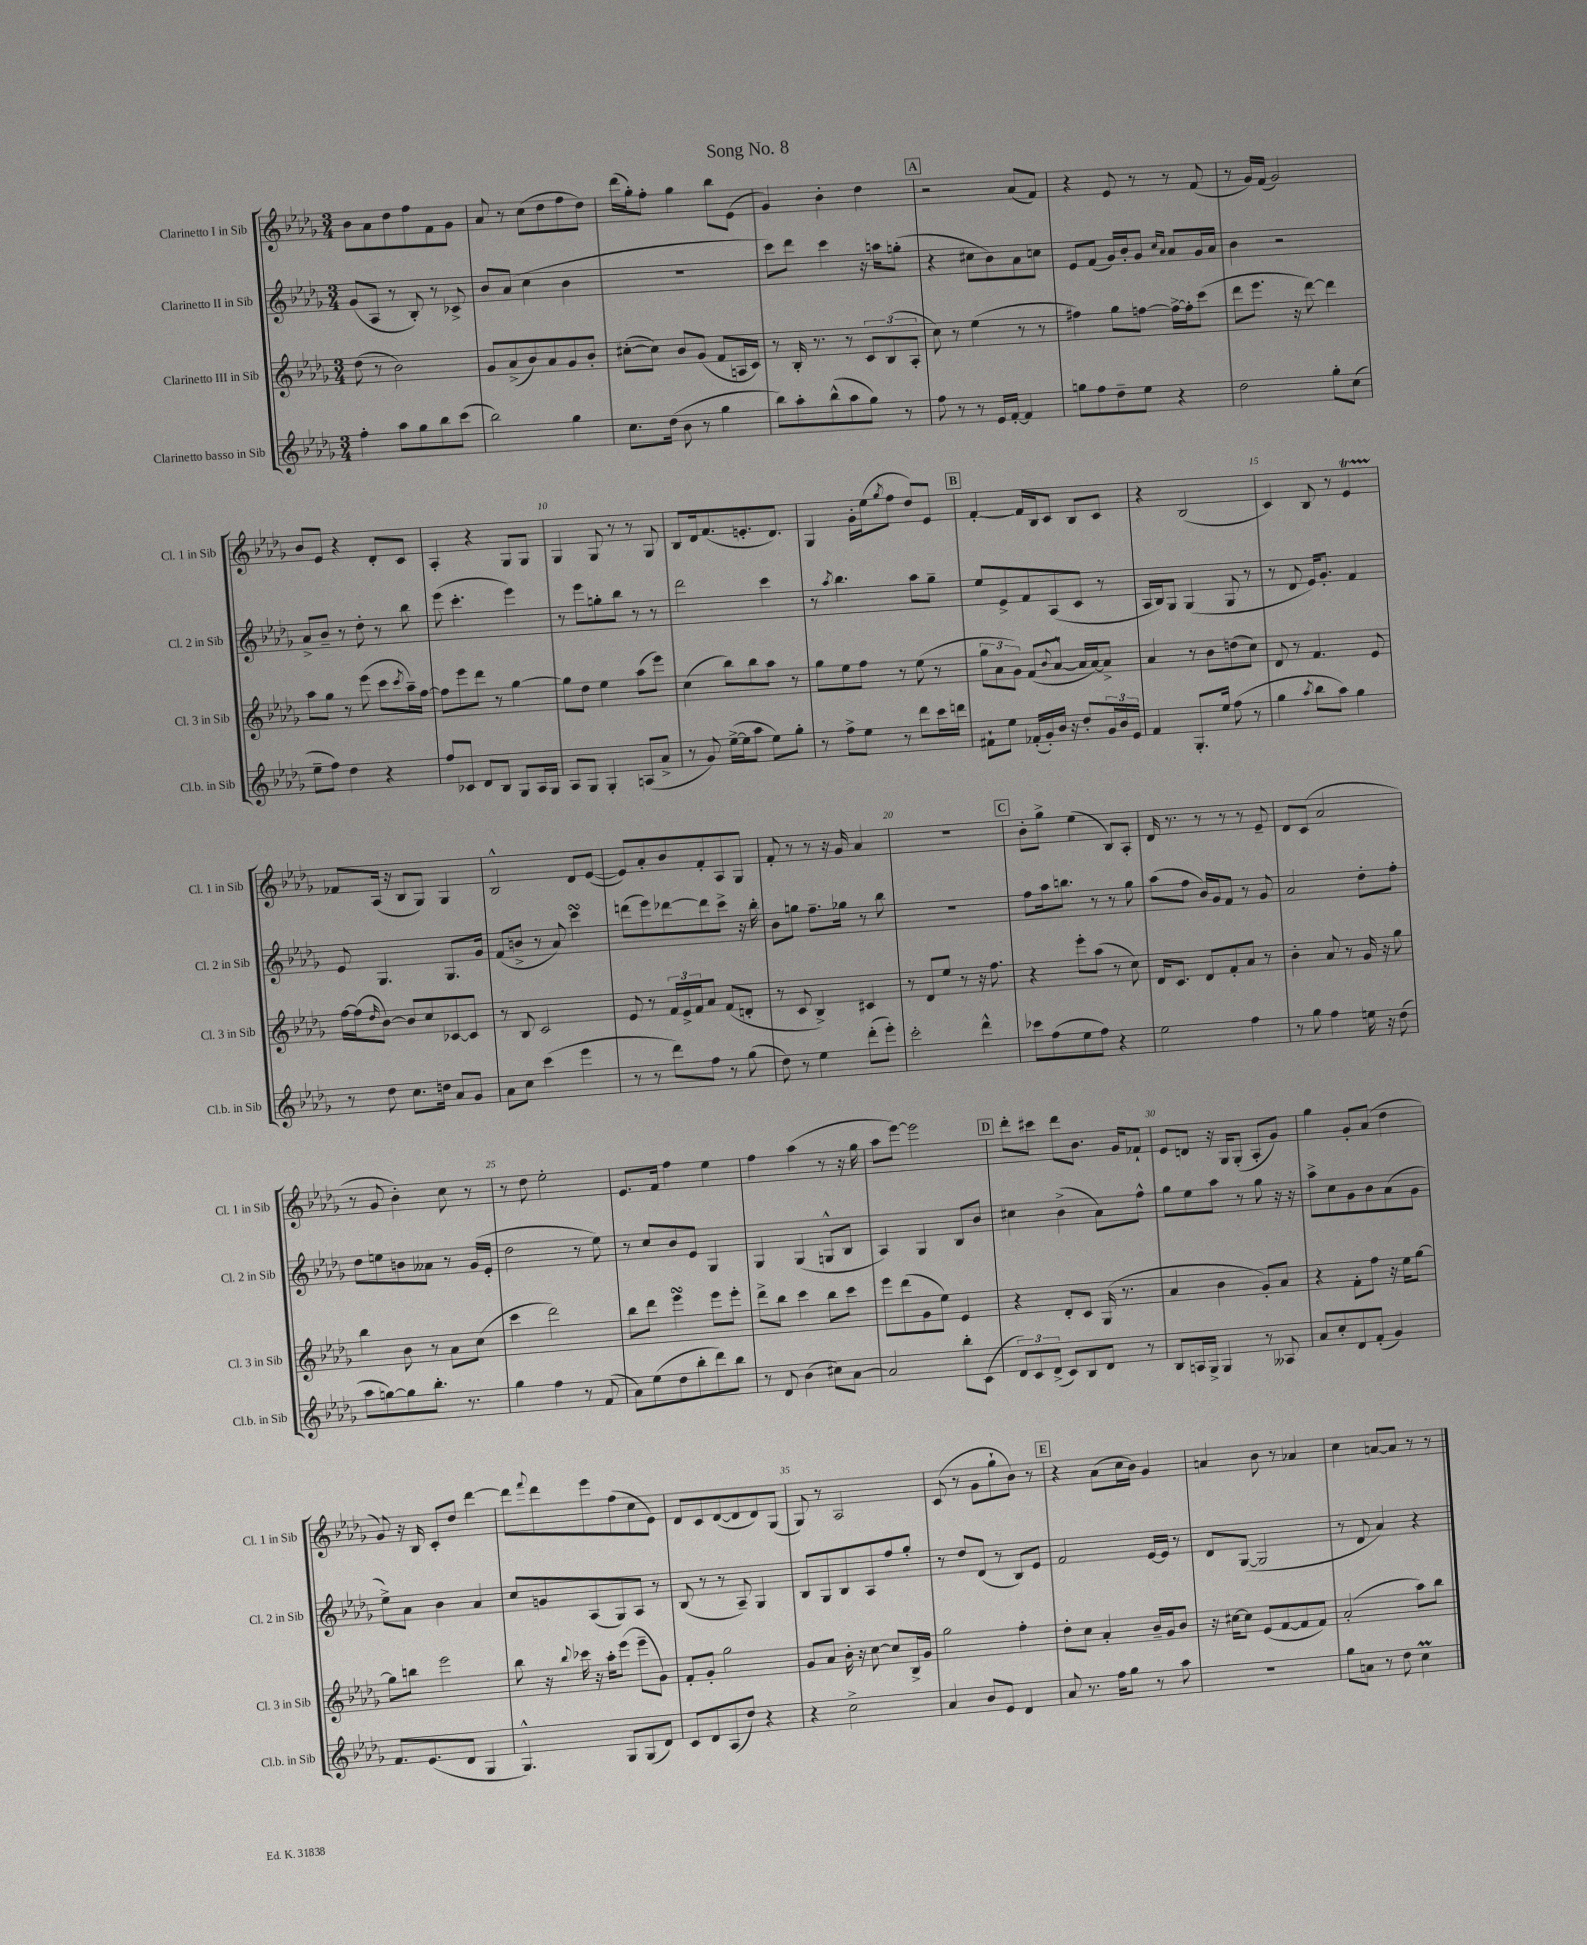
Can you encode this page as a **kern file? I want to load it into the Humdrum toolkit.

**kern	**kern	**kern	**kern
*staff4	*staff3	*staff2	*staff1
*clefG2	*clefG2	*clefG2	*clefG2
*k[b-e-a-d-g-]	*k[b-e-a-d-g-]	*k[b-e-a-d-g-]	*k[b-e-a-d-g-]
*M3/4	*M3/4	*M3/4	*M3/4
4ff'	(8dd-	(8g-	8b-
.	8r	8A-	8a-
8aa-	2b-)	8r	8dd-
8gg-	.	8B-')	8ff
8bb-	.	8r	8f
(8ccc	.	8c-^	8g-
=	=	=	=
2bb-)	8g-	8b-	8a-
.	(8a-^	(8a-	8r
.	8b-)	4cc	(8cc
.	8a-	.	8dd-
4gg-	8g-	4b-	8ff
.	8b-'	.	8dd-)
=	=	=	=
8.cc	([8cc#'	2.r	(16ddd-
.	.	.	16gg-')
.	8cc#])	.	8ff'
(16dd-	.	.	.
8b-	8b-	.	4gg-
8r	(8g-	.	.
4gg-	8f	.	8bb-
.	16A	.	(8e-
.	16c)	.	.
=	=	=	=
8bb-)	8r	8ccc)	4g-)
8aa-'	16B-'	8ddd-	.
.	8.r	.	.
(8bb-^^	.	4ccc	4b-'
8aa-	8r	.	.
8gg-)	12c	16r	4dd-
.	.	16aa	.
.	(12B-	.	.
8r	.	(8gg'	.
.	12A-'	.	.
=	=	=	=
8ff	8cc)	4r	2r
8r	8r	.	.
8r	(4ee-	8cc#	.
16e-	.	8b-)	.
[16f'	.	.	.
4f]	8r	8a-	(8a-
.	8r	8cc	8f)
=	=	=	=
8gg	4ff#)	8e-	4r
8ff	.	(8f	.
8dd-~	8gg-	16g-)	8e-
.	.	16b-'	.
8ee-	[8ff	8g-	8r
.	.	16qqcc	.
.	.	16qqa-	.
4r	16ff^_	8a-	8r
.	16ff']	.	.
.	(8ccc	16g-	(8f
.	.	16a-	.
=	=	=	=
2dd-	8ddd-	4b-	8r
.	8.eee-	.	16g-)
.	.	.	(16f
.	.	2r	2g-)
.	16r	.	.
.	[8ddd-)	.	.
8gg-'	4ddd-]	.	.
(8cc	.	.	.
=	=	=	=
8ee-~	8aa-	8a-^	8b-
8ff)	8gg-	8b-~	8e-
4dd-	8r	8r	4r
.	(8eee-	8dd-'	.
4r	8ccc	8r	8d-'
.	8qccc	.	.
.	16aa-~)	8bb-	8c
.	[16ff	.	.
=	=	=	=
8ff	8ff]	(8eee-	4A-'
8c-	8eee-	4.ccc'	.
8d-	8ddd-	.	4r
8B-	8r	.	.
8G-	[4gg-	4eee-)	8G-
16A-	.	.	8G-
16G-	.	.	.
=	=	=	=
8A-	8gg-]	8r	4G-
8G-	8dd-	8eee-	.
4G-'	4ee-	8gg'	8G-
.	.	8bb-	8r
(8A	(8aa-	8r	8r
8a-^	8eee-)	8r	8G-
=	=	=	=
8r	(4cc	2ddd-	8B-
8g-)	.	.	16d-
.	.	.	(8.f
([16ee-^	8bb-)	.	.
16ee-]	.	.	.
8aa-	8bb-	.	8.e'
8ee-)	8aa-	4ccc	.
.	.	.	8.d-)
8gg-'	8r	.	.
=	=	=	=
8r	8gg-	8r	4G-
.	.	8qaa-	.
8ff^	8ee-	4.bb-	.
8ee-	8ff	.	16g-'
.	.	.	(16ee-
.	.	.	8qgg-
8r	8r	.	8ff
8ddd-	(8ee-	8aa-	8dd-)
16ccc	8r	8gg-~	8e-
16ddd	.	.	.
=	=	=	=
8f#`	12gg-	8ee-	[4f'
.	12a-	.	.
8ee-	.	8e-^	.
.	12g-)	.	.
(16f-'	(8f	8f	16f]
16g-')	.	.	16B-
.	8qqb-	.	.
16b-	[8a-^^	(8A-	8c
16r	.	.	.
8dd-'	16a-]	8c	8B-
.	[16a-)	.	.
24g-	8a-^]	8r	8c
24b-	.	.	.
24e-	.	.	.
=	=	=	=
4f	4a-	16A-	4r
.	.	16B-)	.
.	.	8G-	.
8.G-'	8r	(4G-	(2B-
.	8b-	.	.
16ee-	.	.	.
(8ff	(8dd	8G-	.
8r	8cc)	8r	.
=	=	=	=
4gg-	8d-	8r	4c)
.	8r	8d-	.
8qaa-	.	.	.
8bb-	4.f	16e-)	8B-
.	.	8.g-'	.
8aa-)	.	.	8r
4gg-	.	4f	4e-
.	8e-	.	.
=	=	=	=
8r	[16ff	8e-	8f-
.	(16ff]	.	.
.	16qqdd-	.	.
8dd-	[8b-)	4.G-	(16A-
.	.	.	16r
8.cc	8b-]	.	8B-
.	8cc	.	8G-)
16dd	.	.	.
8a-	[8c-	8.G-	4G-
8g-	8c-]	.	.
.	.	16g-	.
=	=	=	=
8a-	8r	(8f	2B-^^
8cc	8B-	8b^	.
(4ccc	2c	8r	.
.	.	8a-)	.
4eee-	.	4ccc	8d-
.	.	.	([8e-
=	=	=	=
8r	8e-	(8ddd	8e-])
8r	8r	8eee-)	8a-'
8ddd-)	24f	[8ddd-	8b-
.	24e-^	.	.
.	24f	.	.
8ff	8a-	8ddd-]	8f'
8r	(8f	8ccc^	8A-
(8gg-	8d'	16r	8G-
.	.	16bb-'	.
=	=	=	=
8dd-)	8r	8b-	8f'
8r	8c	8gg	8r
4ee-	4B-^)	8.ff~	8r
.	.	.	16r
.	.	16gg-	16g-
(8ddd-'	4c#	8r	4a-
8eee-')	.	8bb-	.
=	=	=	=
2ccc'	8r	2.r	2.r
.	8d-	.	.
.	8ee-	.	.
.	8r	.	.
4ddd-^^	16r	.	.
.	8.ff	.	.
=	=	=	=
8ccc-	4r	8ff	8b-'
(8ff	.	16aa-	8gg-^
.	.	8.bb	.
8ee-	8eee-'	.	(4ee-
8ff)	(8aa-	8r	.
4r	8r	8r	8B-)
.	8cc)	8gg-	8A-'
=	=	=	=
2ee-	16d-	(8aa-	16d-
.	8.c	.	8.r
.	.	8ff	.
.	8d-	16b-)	8r
.	.	16g-	.
.	8f'	8f	8r
4ff	8a-	8r	8r
.	8r	8g-	8e-~
=	=	=	=
8r	4b-'	2a-	8d-
8gg-	.	.	(8c
4ff	8a-	.	2a-
.	8r	.	.
16ee	16g-	8dd-'	.
16r	16r	.	.
(8dd-	8gg-	8ff'	.
=	=	=	=
8aa-	4bb-	8dd-	8r
[8gg)	.	8ee	8g-
8gg]	8b-	8b	4b-')
8.bb-'	8r	8a--	.
.	8a-	8r	8cc
8.r	.	.	.
.	(8cc	(16g-	8r
.	.	16e-'	.
=	=	=	=
4gg-	4ccc	2dd-	8r
.	.	.	8dd-
4ff	2ddd-)	.	2ee-'
8r	.	8r	.
(8f	.	8ee-)	.
=	=	=	=
8a-)	8bb-	8r	8.e-
(8ee-	8ddd-	8cc	.
.	.	.	16f
8dd-	4eee-	8b-	4ff
8bb-'	.	8e-	.
8ddd-)	8eee-	4G-	4ee-
8bb-	8eee-'	.	.
=	=	=	=
8r	8ddd-^	4G-	4ff
8d-	8bb-	.	.
(4b-	4ccc	(4G-	(4aa-
8cc#)	8bb-	8G^^	8r
[8a-	8ccc	8B-	16r
.	.	.	16gg-
=	=	=	=
2a-]	8eee-	4A-)	8aa-
.	(8ddd-	.	[8eee-)
.	8g-	4G-	2eee-]
.	8ee-)	.	.
8bb-'	4e-	8B-	.
(8c	.	8b-	.
=	=	=	=
12d-)	4r	4cc#	8ddd-'
12c	.	.	.
.	.	.	8ccc#
(12d-^	.	.	.
8c)	8d-'	(4b-^	8ddd-
8B-	8c	.	8.b-
8d-	(16G-	8a-)	.
.	8.r	.	16g-
8r	.	8ff^^	8f-`
=	=	=	=
8B-	4a-	8gg-	8e-
16A	.	8ee-	8d
16G-^	.	.	.
4G-	4b-	8aa-	16r
.	.	.	16G-
.	.	8r	(8G-'
8r	8g-')	8gg-	8A-'
8A--	8a-	16r	8g-)
.	.	16r	.
=	=	=	=
8a-	4r	8aa-^	4gg-
8cc'	.	8cc	.
8d-	8f'	8g-	8g-'
(8f'	8ff	8b-	(8a-
4g-)	16r	(8a-	4dd-
.	16ee-	.	.
.	[8gg-	8g-	.
=	=	=	=
8.f	8gg-]	8ee-^)	8g-)
.	8bb	8a-	16r
(8.e-	.	.	16B-
.	2eee-	4b-	8c'
8d-	.	.	8dd-
4G-	.	4a-	[4ddd-
=	=	=	=
4.G-^^)	8bb-	8cc	8ddd-]
.	.	.	8qqfff
.	16r	8g	8ddd-
.	8qqbb-	.	.
.	16ccc-	.	.
.	16r	(8A-	8eee-
.	16aa-'	.	.
8G-	(8eee-	8G-)	(8ff
(8G-	8eee-~	8A-	8cc
8d-)	8g-)	8r	8e-)
=	=	=	=
8c	8f'	(8B-	8d-
8d-	8g-'	8r	8c
(8A-	2gg-	8r	([8d-
8dd-)	.	8A-~)	8d-]
4r	.	4G-	8d-)
.	.	.	(8G-
=	=	=	=
4r	8g-	8B-	8G-)
.	8a-	8G-	8r
2cc^	16b-'	8B-	2A-
.	16r	.	.
.	[8cc	8A-	.
.	8cc]	8ff	.
.	16B-^	8gg-'	.
.	16g-	.	.
=	=	=	=
4a-	2gg-	8r	(8c
.	.	8dd-	8r
8b-	.	(8d-	8g-
8e-	.	8r	8gg-`
4d-	4ff'	8B-)	8b-)
.	.	8e-	8r
=	=	=	=
8a-	8dd-'	2f	4r
8.r	8cc	.	.
.	4a-'	.	(8a-
16ff	.	.	.
8gg-	.	.	16cc
.	.	.	16b-)
8r	16b-~	[16e-	4g-
.	16g-	16e-]	.
8aa-	8b-	8r	.
=	=	=	=
2.r	16r	8d-	4a
.	[16cc#	.	.
.	8cc#]	([8G-	.
.	(8e-	2G-]	8b-
.	[8f	.	8r
.	8f]	.	4a-
.	8f)	.	.
=	=	=	=
8gg-	(2a-'	8r	4cc
8a	.	8d-	.
8r	.	4a-)	[8a
8dd-	.	.	8a]
4cc	8aa-)	4r	8r
.	8bb-	.	8r
==	==	==	==
*-	*-	*-	*-
